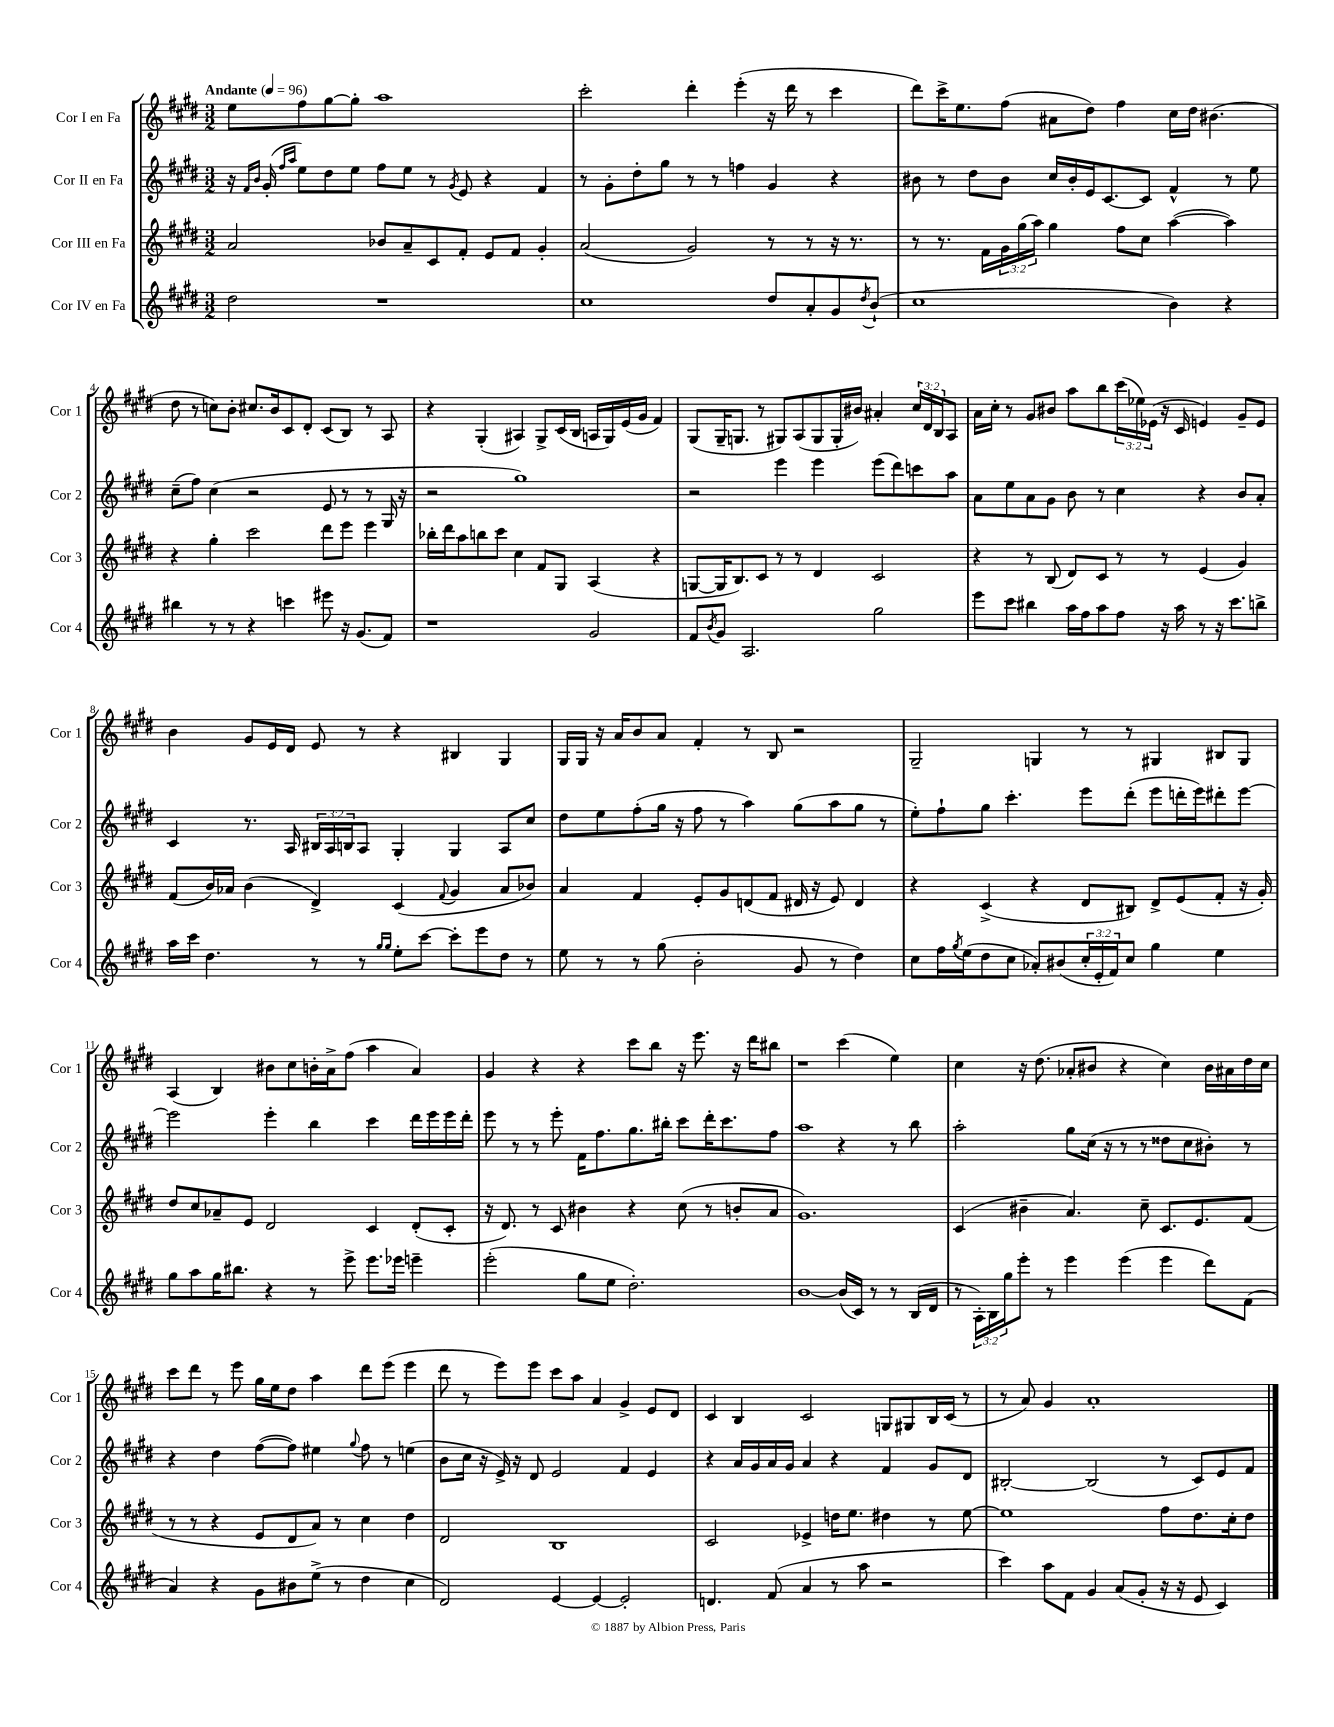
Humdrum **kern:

**kern	**kern	**kern	**kern
*staff4	*staff3	*staff2	*staff1
*clefG2	*clefG2	*clefG2	*clefG2
*k[f#c#g#d#]	*k[f#c#g#d#]	*k[f#c#g#d#]	*k[f#c#g#d#]
*M3/2	*M3/2	*M3/2	*M3/2
*MM96	*MM96	*MM96	*MM96
2dd#	2a	16r	8ee
.	.	16qqf#	.
.	.	16qqb	.
.	.	(16g#'	.
.	.	16qqff#	.
.	.	16qqaa	.
.	.	8ee)	8ff#
.	.	8dd#	[8gg#
.	.	8ee	8gg#']
1r	8b-	8ff#	1aa
.	8a~	8ee	.
.	8c#	8r	.
.	.	8qg#	.
.	8f#'	8e	.
.	8e	4r	.
.	8f#	.	.
.	4g#'	4f#	.
=	=	=	=
1cc#	(2a	8r	2ccc#'
.	.	8g#'	.
.	.	8dd#'	.
.	.	8gg#	.
.	2g#)	8r	4ddd#'
.	.	8r	.
.	.	4ff	(4eee'
8dd#	8r	4g#	16r
.	.	.	16ddd#
8a'	8r	.	8r
8g#	16r	4r	4ccc#
.	8.r	.	.
8qdd#	.	.	.
(8b`	.	.	.
=	=	=	=
1cc#	8r	8b#	8ddd#)
.	8.r	8r	16ccc#^
.	.	.	8.ee
.	.	8dd#	.
.	16f#	.	.
.	24g#	8b#	(8ff#
.	(24gg#	.	.
.	24aa)	.	.
.	4gg#	16cc#	8a#
.	.	16b#'	.
.	.	16e	8dd#)
.	.	[8.c#	.
.	8ff#	.	4ff#
.	8cc#	8c#]	.
4b)	([4aa	4f#^^	16cc#
.	.	.	16dd#
.	.	.	(4.b#
4r	4aa])	8r	.
.	.	8ee	.
=	=	=	=
4bb#	4r	(8cc#~	8dd#
.	.	8ff#)	8r
8r	4gg#'	(4cc#	8cc)
8r	.	.	8b'
4r	2ccc#	2r	8.cc#
.	.	.	16b
4ccc	.	.	8c#
.	.	.	8d#'
8eee#	8ddd#	8e	(8c#
16r	8eee	8r	8B)
(8.g#	.	.	.
.	4eee	8r	8r
8f#)	.	16G#	8A
.	.	16r	.
=	=	=	=
1r	16bb-'	2r	4r
.	16ddd#	.	.
.	8aa	.	.
.	8bb	.	(4G#'
.	8ccc#	.	.
.	4cc#	1gg#)	4A#)
.	8f#	.	8G#^
.	8G#	.	(16c#
.	.	.	16B
2g#	(4A	.	16A
.	.	.	16G#)
.	.	.	(16e
.	.	.	16g#
.	4r	.	4f#)
=	=	=	=
8f#	[8G	2r	(8G#
8qb	.	.	.
8g#	16G]	.	16G#~
.	8.B)	.	8.G
2.A	.	.	.
.	8c#	.	8r
.	8r	4eee	8G#)
.	8r	.	(8A
.	4d#	4eee	8G#
.	.	.	16G#'
.	.	.	16b#)
2gg#	2c#	(8eee	4a#'
.	.	8ddd#)	.
.	.	8ccc	24cc#
.	.	.	24d#
.	.	.	24B
.	.	8aa	8A
=	=	=	=
8eee	4r	8a	16a
.	.	.	16cc#'
8ccc#	.	8ee	8r
4bb#	8r	8a	8g#
.	(8B	8g#	8b#
16aa	8d#)	8b	8aa
16ff#	.	.	.
8aa	8c#	8r	8bb
8ff#	8r	4cc#	(24ccc#
.	.	.	24ee-)
.	.	.	(24e-
16r	8r	.	16r
16aa	.	.	16c#
8r	(4e	4r	4e)
16r	.	.	.
8.ccc#	.	.	.
.	4g#)	8b	8g#~
8bb^	.	8a'	8e
=	=	=	=
16aa	(8f#	4c#	4b
16ccc#	.	.	.
4.dd#	16b)	.	.
.	16a-	.	.
.	(4b	8.r	8g#
.	.	.	16e
.	.	16A	16d#
8r	4d#^)	24B#	8e
.	.	24A	.
.	.	24B	.
8r	.	8A	8r
16qqgg#	.	.	.
16qqgg#	.	.	.
8ee'	(4c#	4G#'	4r
[8ccc#	.	.	.
.	8qqf#	.	.
8ccc#']	4g#	4G#	4B#
8eee	.	.	.
8dd#	8a-	8A	4G#
8r	8b-)	8cc#	.
=	=	=	=
8ee	4a	8dd#	16G#
.	.	.	16G#
8r	.	8ee	16r
.	.	.	16a
8r	4f#	(8ff#'	8b
(8gg#	.	16gg#	8a
.	.	16r	.
2b'	8e'	8ff#	4f#'
.	8g#	8r	.
.	(8d	4aa)	8r
.	8f#	.	8B
8g#	16d#	(8gg#	2r
.	16r	.	.
8r	8e)	8aa	.
4dd#)	4d#	8gg#	.
.	.	8r	.
=	=	=	=
8cc#	4r	8ee')	2G#~
16ff#	.	8ff#`	.
8qgg#	.	.	.
(16ee	.	.	.
8dd#	(4c#^	8gg#	.
8cc#	.	4.ccc#'	.
8a-')	4r	.	4G
(8b#	.	.	.
24cc#'	8d#	8eee	8r
24e'	.	.	.
24f#)	.	.	.
8cc#	8B#)	(8ddd#'	8r
4gg#	8d#^	8eee	4G#
.	(8e	16ddd'	.
.	.	16eee)	.
4ee	8f#'	8ddd#'	8B#
.	16r	[8eee	8G#
.	16g#')	.	.
=	=	=	=
8gg#	8dd#	2eee]	(4A
8aa	8cc#	.	.
16gg#	8a-~	.	4B)
8.bb#	.	.	.
.	8e	.	.
4r	2d#	4eee'	8b#
.	.	.	8cc#
8r	.	4bb	16b'
.	.	.	16a^
8eee^	.	.	(8ff#
8.eee	4c#	4ccc#	4aa
16eee-	.	.	.
4eee~	(8d#'	16ddd#	4a)
.	.	16eee	.
.	8c#'	16eee	.
.	.	16ddd#'	.
=	=	=	=
(2eee'	16r	8eee	4g#
.	8.d#)	.	.
.	.	8r	.
.	8r	8r	4r
.	8c#	8eee'	.
8gg#	4b#	16f#	4r
.	.	8.ff#	.
8ee	.	.	.
2.dd#')	4r	8.gg#	8ccc#
.	.	.	8bb
.	.	16bb#'	.
.	(8cc#	8ccc#	16r
.	.	.	8.eee
.	8r	16ddd#'	.
.	.	8.ccc#	.
.	8b'	.	16r
.	.	.	16ddd#
.	8a	8ff#	8bb#
=	=	=	=
[1b	1.g#)	1aa	1r
(16b]	.	4r	(4ccc#
16c#)	.	.	.
8r	.	.	.
8r	.	8r	4ee)
(16B	.	8bb	.
16d#	.	.	.
=	=	=	=
8r	(4c#	2aa'	4cc#
24A')	.	.	.
24B	.	.	.
24gg#	.	.	.
8eee'	4b#~	.	16r
.	.	.	(8.dd#
8r	.	.	.
4eee	4.a)	8gg#	8a-'
.	.	(16cc#	8b#
.	.	16r	.
(4eee	.	8r	4r
.	8cc#~	8r	.
4eee	8.c#	8dd##	4cc#)
.	.	8cc#	.
.	8.e	.	.
8ddd#)	.	8b#')	16b#
.	.	.	16a#
(8f#	(8f#	8r	16dd#
.	.	.	16cc#
=	=	=	=
4a)	8r	4r	8ccc#
.	8r	.	8ddd#
4r	4r	4dd#	8r
.	.	.	8eee
8g#	8e	([8ff#	16gg#
.	.	.	16ee
8b#	8d#	8ff#])	8dd#
(8ee^	8a)	4ee#	4aa
8r	8r	.	.
.	.	8qqgg#	.
4dd#	4cc#	8ff#	8ddd#
.	.	8r	(8eee
4cc#	4dd#	(4ee	4eee
=	=	=	=
2d#)	2d#	8b	8ddd#
.	.	16cc#	8r
.	.	16r	.
.	.	16e^)	8eee)
.	.	16r	.
.	.	8d#	8eee
[4e	1B	2e	8ccc#
.	.	.	8aa
4e_	.	.	4a
2e']	.	4f#	4g#^
.	.	4e	8e
.	.	.	8d#
=	=	=	=
4.d	2c#	4r	4c#
.	.	16a	4B
.	.	16g#	.
(8f#	.	16a	.
.	.	16g#	.
4a	4e-^	4a	2c#
8r	16dd	4r	.
.	8.ee	.	.
8aa	.	.	.
2r	4dd#	4f#	8G
.	.	.	8G#
.	8r	8g#	16B
.	.	.	(16c#
.	[8ee	8d#	8r
=	=	=	=
4ccc#)	1ee]	[2B#'	8r
.	.	.	8a)
8aa	.	.	4g#
8f#	.	.	.
4g#	.	(2B#]	1a'
(8a	.	.	.
8g#'	.	.	.
16r	8ff#	8r	.
16r	.	.	.
8e	8.dd#	8c#)	.
4c#)	.	8e	.
.	16cc#'	.	.
.	8dd#	8f#	.
==	==	==	==
*-	*-	*-	*-
